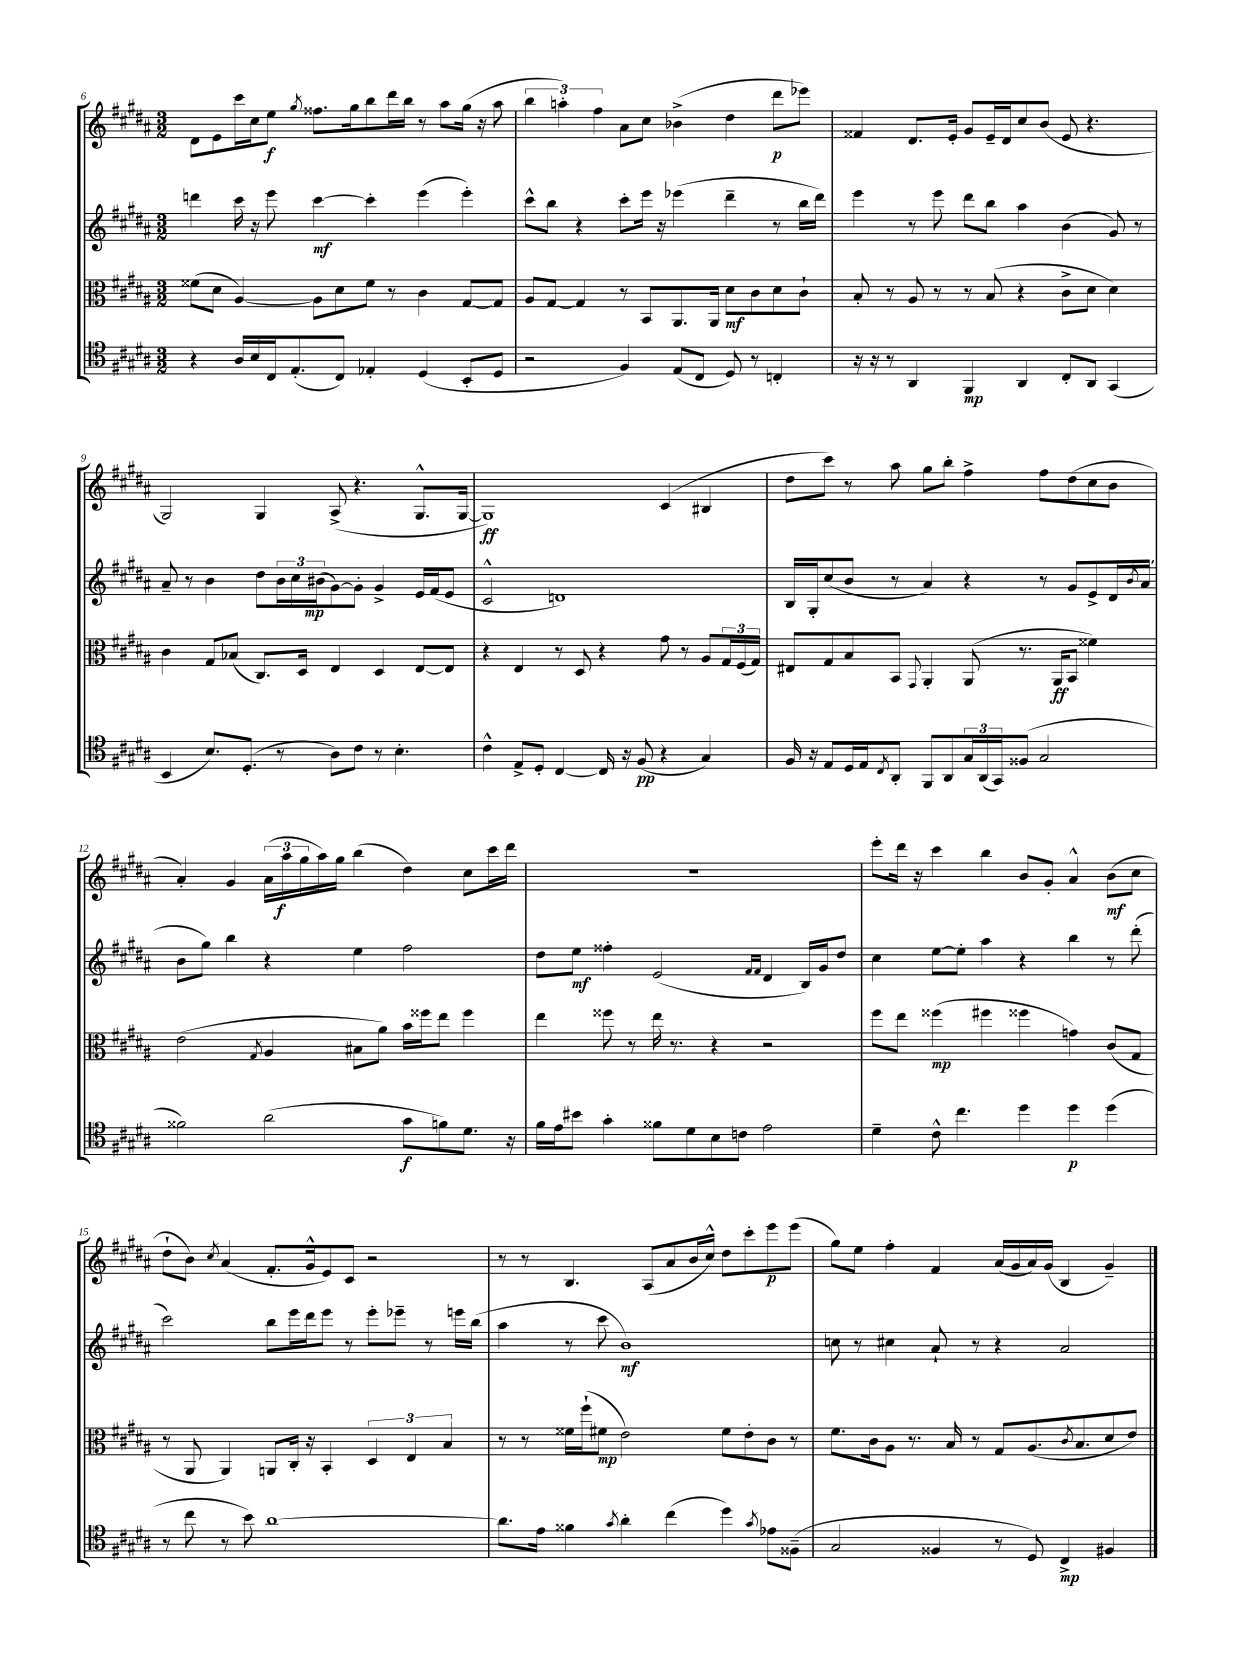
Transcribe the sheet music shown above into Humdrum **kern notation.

**kern	**dynam	**kern	**dynam	**kern	**dynam	**kern	**dynam
*part4	*part4	*part3	*part3	*part2	*part2	*part1	*part1
*staff4	*staff4	*staff3	*staff3	*staff2	*staff2	*staff1	*staff1
*clefC4	*	*clefC3	*	*clefG2	*	*clefG2	*
*k[f#c#g#d#a#]	*	*k[f#c#g#d#a#]	*	*k[f#c#g#d#a#]	*	*k[f#c#g#d#a#]	*
*M3/2	*	*M3/2	*	*M3/2	*	*M3/2	*
=6	=6	=6	=6	=6	=6	=6	=6
4r	.	(8f##X\L	.	4dddn\	.	8d#\L	.
.	.	8d#\J	.	.	.	8e\	.
16A#/LL	.	[4A#/)	.	16ccc#\	.	16ccc#\L	.
16B/	.	.	.	16r	.	16cc#\J	.
16C#/J	.	.	.	8eee\	.	8ee\J	f
(8.E'/	.	.	.	.	.	.	.
.	.	.	.	.	.	8qgg#/	.
.	.	8A#\L]	.	[4ccc#\	mf	8.ff##X\L	.
8C#/J)	.	8d#\	.	.	.	.	.
.	.	.	.	.	.	16gg#\k	.
4E-X'/	.	8f##\J	.	4ccc#'\]	.	8bb\	.
.	.	8r	.	.	.	16ddd#\L	.
.	.	.	.	.	.	16bb\JJ	.
(4D#/	.	4c#\	.	(4eee\	.	8r	.
.	.	.	.	.	.	8aa#\L	.
8BB'/L	.	[8G#/L	.	4eee'\)	.	(16gg#\Jk	.
.	.	.	.	.	.	16r	.
8D#/J	.	8G#/J]	.	.	.	8aa#\	.
=7	=7	=7	=7	=7	=7	=7	=7
2r	.	8A#/L	.	8ccc#^^\L	.	6bb\	.
.	.	[8G#/J	.	8bb\J	.	.	.
.	.	.	.	.	.	6aan'\)	.
.	.	4G#/]	.	4r	.	.	.
.	.	.	.	.	.	6ff#\	.
4F#/)	.	8r	.	8ccc#'\L	.	8a#\L	.
.	.	8BB/L	.	16eee\Jk	.	8cc#\J	.
.	.	.	.	16r	.	.	.
(8E/L	.	8.AA#/	.	(4eee-X\	.	(4b-X^\	.
8C#/J	.	.	.	.	.	.	.
.	.	16AA#/Jk	.	.	.	.	.
8D#/)	.	8d#\L	mf	4ddd#~\	.	4dd#\	.
8r	.	8c#\	.	.	.	.	.
4Cn'/	.	8d#\	.	8r	.	8ddd#\L	p
.	.	8c#`\J	.	16bb\LL	.	8eee-X\J)	.
.	.	.	.	16ddd#\JJ)	.	.	.
=8	=8	=8	=8	=8	=8	=8	=8
16r	.	8B'/	.	4eee\	.	4f##X/	.
16r	.	.	.	.	.	.	.
8r	.	8r	.	.	.	.	.
4AA#/	.	8A#/	.	8r	.	8.d#/L	.
.	.	8r	.	8eee\	.	.	.
.	.	.	.	.	.	16e'/Jk	.
4FF#/	mp	8r	.	8ddd#\L	.	8g#/L	.
.	.	(8B/	.	8bb\J	.	16e~/L	.
.	.	.	.	.	.	16d#/J	.
4AA#/	.	4r	.	4aa#\	.	8cc#/	.
.	.	.	.	.	.	(8b/J	.
8C#'/L	.	8c#^\L	.	(4b\	.	8e/	.
8AA#/J	.	8d#\J	.	.	.	4.r	.
(4GG#/	.	4d#\)	.	8g#/)	.	.	.
.	.	.	.	8r	.	.	.
!!LO:LB:g=z
=9	=9	=9	=9	=9	=9	=9	=9
4BB/	.	4c#\	.	8a#~/	.	2G#/)	.
.	.	.	.	8r	.	.	.
8.B/L)	.	8G#/L	.	4b\	.	.	.
.	.	(8B-X/J	.	.	.	.	.
(8.D#'/J	.	.	.	.	.	.	.
.	.	8.C#/L)	.	8dd#\L	.	4G#/	.
8r	.	.	.	24b\L	.	.	.
.	.	.	.	24cc#\	.	.	.
.	.	16D#/Jk	.	.	.	.	.
.	.	.	.	(24b#X\J	mp	.	.
8A#\L)	.	4E/	.	[8g#\)	.	(8A#^/	.
8c#\J	.	.	.	8g#'\J]	.	4.r	.
8r	.	4D#/	.	4g#^/	.	.	.
4.B'\	.	.	.	.	.	.	.
.	.	[8E/L	.	16e/LL	.	8.G#^^/L	.
.	.	.	.	(16f#/J	.	.	.
.	.	8E/J]	.	8e/J	.	.	.
.	.	.	.	.	.	[16G#/Jk	.
=10	=10	=10	=10	=10	=10	=10	=10
4c#^^\	.	4r	.	2c#^^/	.	1G#])	ff
8E^/L	.	4E/	.	.	.	.	.
8D#'/J	.	.	.	.	.	.	.
[4C#/	.	8r	.	1dn)	.	.	.
.	.	8D#/	.	.	.	.	.
16C#/]	.	4r	.	.	.	.	.
16r	.	.	.	.	.	.	.
(8F#/	pp	.	.	.	.	.	.
4r	.	8g#\	.	.	.	(4c#/	.
.	.	8r	.	.	.	.	.
4G#/)	.	8A#/L	.	.	.	4B#X/	.
.	.	24G#/L	.	.	.	.	.
.	.	(24F#/	.	.	.	.	.
.	.	24G#/JJ)	.	.	.	.	.
=11	=11	=11	=11	=11	=11	=11	=11
16F#/	.	8E#X/L	.	16B/LL	.	8dd#\L	.
16r	.	.	.	16G#'/J	.	.	.
8E/L	.	8G#/	.	(8cc#/	.	8ccc#\J)	.
16D#/L	.	8B/	.	8b/J	.	8r	.
16E/J	.	.	.	.	.	.	.
8qC#/	.	.	.	.	.	.	.
8AA#'/J	.	8BB/J	.	8r	.	8aa#\	.
.	.	8qqGG#/	.	.	.	.	.
8FF#/L	.	4AA#'/	.	4a#/)	.	8gg#\L	.
8AA#/	.	.	.	.	.	8bb'\J	.
24G#/L	.	(8AA#/	.	4r	.	4ff#^\	.
(24AA#/	.	.	.	.	.	.	.
24GG#/J)	.	.	.	.	.	.	.
(8F##X/J	.	8.r	.	.	.	.	.
2G#/	.	.	.	8r	.	8ff#\L	.
.	.	16AA#/KL	ff	.	.	.	.
.	.	8BB/J	.	8g#/L	.	(8dd#\	.
.	.	4f##X\)	.	8e^/	.	8cc#\	.
.	.	.	.	16d#/L	.	8b\J	.
.	.	.	.	8qb/	.	.	.
.	.	.	.	(16a#/JJ	.	.	.
!!LO:LB:g=z
=12	=12	=12	=12	=12	=12	=12	=12
2f##X\)	.	(2e\	.	8b\L	.	4a#'/)	.
.	.	.	.	8gg#\J)	.	.	.
.	.	.	.	4bb\	.	4g#/	.
.	.	8qG#/	.	.	.	.	.
(2a#\	.	4A#/	.	4r	.	(24a#\LL	.
.	.	.	.	.	.	24aa#\	f
.	.	.	.	.	.	24gg#\	.
.	.	.	.	.	.	16aa#\)	.
.	.	.	.	.	.	16gg#\JJ	.
.	.	8B#X\L	.	4ee\	.	(4bb\	.
.	.	8a#\J)	.	.	.	.	.
8g#\L	f	16b\LL	.	2ff#\	.	4dd#\)	.
.	.	16ff##X\J	.	.	.	.	.
8fn\)	.	8ee\J	.	.	.	.	.
8.d#\J	.	4ff##\	.	.	.	8cc#\L	.
.	.	.	.	.	.	16ccc#\L	.
16r	.	.	.	.	.	16ddd#\JJ	.
=13	=13	=13	=13	=13	=13	=13	=13
16f#\LL	.	4ee\	.	8dd#\L	.	1.r	.
16e\J	.	.	.	.	.	.	.
8b#X\J	.	.	.	8ee\J	mf	.	.
4g#'\	.	8ff##X\	.	4ff##X'\	.	.	.
.	.	8r	.	.	.	.	.
8f##X\L	.	16ee\	.	(2e/	.	.	.
.	.	8.r	.	.	.	.	.
8d#\	.	.	.	.	.	.	.
8B\	.	4r	.	.	.	.	.
8cn\J	.	.	.	.	.	.	.
.	.	.	.	16qqf#/LL	.	.	.
.	.	.	.	16qqf#/JJ	.	.	.
2e\	.	2r	.	4d#/	.	.	.
.	.	.	.	16B/LL)	.	.	.
.	.	.	.	16g#/J	.	.	.
.	.	.	.	8dd#/J	.	.	.
=14	=14	=14	=14	=14	=14	=14	=14
4d#~\	.	8ff#\L	.	4cc#\	.	8eee'\L	.
.	.	8ee\J	.	.	.	16ddd#\Jk	.
.	.	.	.	.	.	16r	.
8c#^^\	.	(4ff##X\	mp	[8ee\L	.	4ccc#\	.
4.cc#\	.	.	.	8ee'\J]	.	.	.
.	.	4ff#X\	.	4aa#\	.	4bb\	.
4dd#\	.	4ff##X\	.	4r	.	8b/L	.
.	.	.	.	.	.	8g#'/J	.
4dd#\	p	4gn\)	.	4bb\	.	4a#^^/	.
(4dd#\	.	(8c#/L	.	8r	.	(8b\L	mf
.	.	8G#/J	.	(8ddd#'\	.	8cc#\J	.
!!LO:LB:g=z
=15	=15	=15	=15	=15	=15	=15	=15
8r	.	8r	.	2ccc#\)	.	8dd#`\L	.
8cc#\	.	8AA#/	.	.	.	8b\J)	.
.	.	.	.	.	.	8qcc#/	.
8r	.	4AA#/)	.	.	.	(4a#/	.
8b\)	.	.	.	.	.	.	.
[1a#	.	8AAn/L	.	8bb\L	.	8.f#'/L	.
.	.	16C#'/Jk	.	16eee\L	.	.	.
.	.	16r	.	16ddd#\J	.	16g#^^/k	.
.	.	4BB'/	.	8eee\J	.	8e/)	.
.	.	.	.	8r	.	8c#/J	.
.	.	6D#/	.	8eee'\L	.	2r	.
.	.	.	.	8eee-X~\J	.	.	.
.	.	6E/	.	.	.	.	.
.	.	.	.	8r	.	.	.
.	.	6B/	.	.	.	.	.
.	.	.	.	16eeen\LL	.	.	.
.	.	.	.	(16bb\JJ	.	.	.
=16	=16	=16	=16	=16	=16	=16	=16
8.a#\L]	.	8r	.	4aa#\	.	8r	.
.	.	8r	.	.	.	8r	.
16e\Jk	.	.	.	.	.	.	.
4f##X\	.	16f##X\LL	.	8r	.	4.B/	.
.	.	(16ff#`\J	.	.	.	.	.
.	.	8f#X\J	mp	8ccc#\	.	.	.
8qg#/	.	.	.	.	.	.	.
4a#'\	.	2e\)	.	1b)	mf	.	.
.	.	.	.	.	.	(8A#/L	.
(4cc#\	.	.	.	.	.	8a#/	.
.	.	.	.	.	.	16b/L	.
.	.	.	.	.	.	16cc#^^/JJ)	.
4dd#\)	.	8f#\L	.	.	.	8dd#\L	.
.	.	8e'\	.	.	.	8ccc#'\	.
8qg#/	.	.	.	.	.	.	.
8e-X\L	.	8c#\J	.	.	.	8eee\	p
(8F##X~\J	.	8r	.	.	.	(8eee\J	.
=17	=17	=17	=17	=17	=17	=17	=17
2G#/	.	8.f#\L	.	8ccn\	.	8gg#\L)	.
.	.	.	.	8r	.	8ee\J	.
.	.	16c#\k	.	.	.	.	.
.	.	8A#\J	.	4cc#X\	.	4ff#'\	.
.	.	8.r	.	.	.	.	.
4F##X/	.	.	.	8a#`/	.	4f#/	.
.	.	16B/	.	.	.	.	.
.	.	8r	.	8r	.	.	.
8r	.	8G#/L	.	4r	.	(16a#/LL	.
.	.	.	.	.	.	16g#/	.
8D#/)	.	(8.A#/	.	.	.	16a#/)	.
.	.	.	.	.	.	(16g#/JJ	.
4C#^/	mp	.	.	2a#/	.	4B/	.
.	.	8qc#/	.	.	.	.	.
.	.	8.B/	.	.	.	.	.
4F#X/	.	8d#/	.	.	.	4g#~/)	.
.	.	8e/J)	.	.	.	.	.
==	==	==	==	==	==	==	==
*-	*-	*-	*-	*-	*-	*-	*-
